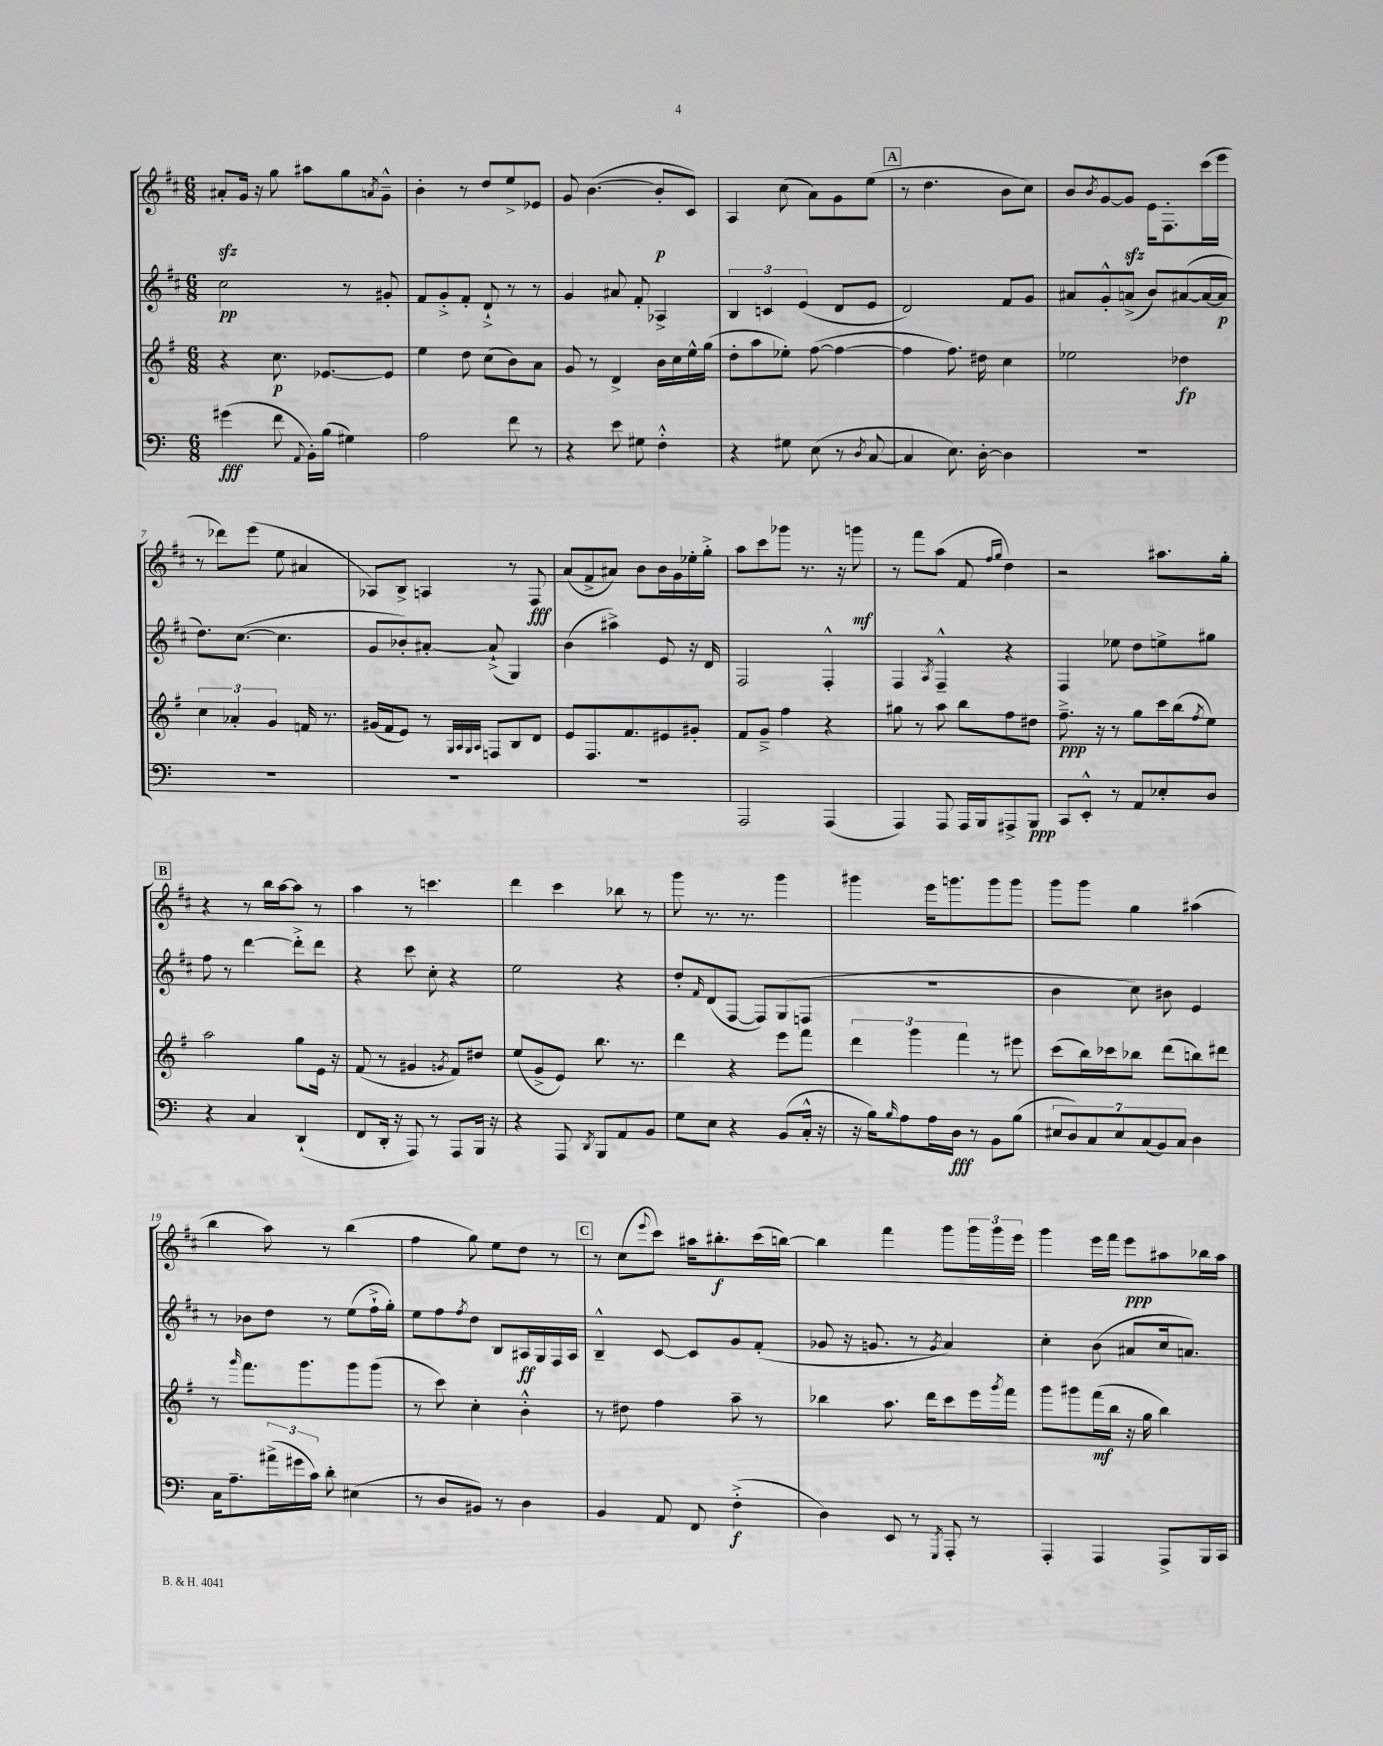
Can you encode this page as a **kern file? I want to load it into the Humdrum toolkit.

**kern	**kern	**kern	**kern
*staff4	*staff3	*staff2	*staff1
*clefF4	*clefG2	*clefG2	*clefG2
*k[]	*k[f#]	*k[f#c#]	*k[f#c#]
*M6/8	*M6/8	*M6/8	*M6/8
(4g#\	4r	2cc#\	8a#'/L
.	.	.	16g/Jk
.	.	.	16r
8f\	8.cc\	.	8gg\
8qqAA/	.	.	.
16BB'\LL)	.	.	8aa#\L
(16B\JJ	[8.e-/L	.	.
4G#\)	.	8r	8gg\
.	.	.	8qa/
.	8e-/]J	8g#'/	8g~^^\J
=	=	=	=
2A\	4ee\	8f#/L	4b'\
.	.	8g'^/	.
.	8dd\	8f#'/J	8r
.	(8cc\L	8d`^/	8dd/L
8f\	8b\)	8r	8ee^/
8r	8a\J	8r	8e-/J
=	=	=	=
4r	8g/	4g/	8g/
.	8r	.	([4.b\
8e\	4d^/	8a#/	.
8G#\	.	8f#'/	.
4F'^^\	16b\LL	4A-^/	8b'/]L
.	16cc\	.	.
.	16ee^^\	.	8c#/J)
.	(16gg\JJ	.	.
=	=	=	=
4r	8dd'\L	6B/	4A/
.	8aa\	.	.
.	.	6c/	.
8G#\	8ee-'\J)	.	(8cc#\
.	.	(6e/	.
(8E\	([8ff#\	.	8a\L)
8r	4ff#\_	8d/L	8g\
8qD/	.	.	.
[8C/	.	8e/J	(8ee\J
=	=	=	=
4C/]	4ff#\]	2d/)	8r
.	.	.	4.dd\
8.E\)	8.ff#\)	.	.
[16D'\	16dd#\	.	.
4D\]	4cc\	8f#/L	8b\L
.	.	8g/J	8cc#\J)
=	=	=	=
2.r	2ee-\	8a#/L	8b/L
.	.	.	8qb/
.	.	8g'^^/	[8g/
.	.	(8a^/J	8g/]J
.	.	8b/L)	16e\LK
.	.	.	8.F#'\
.	4dd-\	([8a#/	.
.	.	16a#/_L	(16ccc#\L
.	.	16a#/]JJ	16eee\JJ
=	=	=	=
2.r	6cc\	8.dd\L)	8r
.	.	.	8ddd-\L)
.	6a-'/	.	.
.	.	([8.cc#\J	.
.	.	.	(8eee\J
.	6g/	.	.
.	.	4.cc#\]	8ee\
.	16f/	.	4a#/
.	8.r	.	.
=	=	=	=
2.r	(16g#/LL	8g/L	8A-/L)
.	16f#/J	.	.
.	8e/J)	8b-'/)	8B^/J
.	8r	[8a#'/J	4A/
.	32qqG/LLL	.	.
.	32qqA/	.	.
.	32qqG/	.	.
.	32qqA/JJJ	.	.
.	8F/L	(8a#`^/]	.
.	8B/	4G/)	8r
.	8d/J	.	8F#/
=	=	=	=
2.r	8e/L	(4b\	(8a/L
.	8.F#/	.	8f#^/
.	.	4aa#^\)	8a#/J)
.	8.f#/	.	.
.	.	.	8b\L
.	8e#/	8e/	16b\L
.	.	.	16g\
.	8g#'/J	16r	16ee-'\
.	.	16d/	16gg'^\JJ
=	=	=	=
2AAA/	8f#/L	2F#/	8aa\L
.	8g~^/J	.	8ccc#\
.	4ff#\	.	8ggg-\J
.	.	.	8.r
(4AAA/	4r	4F#'^^/	.
.	.	.	16r
.	.	.	8ggg\
=	=	=	=
4AAA/)	8gg#\	4F#/	8r
.	8r	.	8fff#\L
.	.	8qA/	.
8AAA/	8aa\	4F#~^^/	(8aa\J
16AAA/LL	8bb\L	.	8f#/
16BBB/J	.	.	.
.	.	.	16qqff#/LL
.	.	.	16qqgg/JJ
8AAA#^/	8ff#\	4r	4dd\)
8BBB/J	8dd#\J	.	.
=	=	=	=
8CC/L	8.ff#~^\	4F#/	2r
8EE'^^/J	.	.	.
.	16r	.	.
8r	8r	8ee-\	.
8AA/L	8gg\L	8dd\L	.
8E-'/	16ccc\L	8ee^\	8.aa#\L
.	(16bb\J	.	.
.	8qff#/	.	.
8D/J	8ee\J)	8gg#\J	.
.	.	.	16gg'\Jk
=	=	=	=
4r	2aa\	8ff#\	4r
.	.	8r	.
4C/	.	[4ddd\	8r
.	.	.	16bb\LL
.	.	.	[16aa\J
(4DD`/	8gg\L	8ddd'^\]L	8aa\]J
.	16e\Jk	8ddd\J	8r
.	16r	.	.
=	=	=	=
8FF/L	(8f#/	4r	4aa\
16DD'/Jk	8r	.	.
16r	.	.	.
8AAA/)	4g#/	8ccc#\	8r
8r	.	8cc#'\	4.ccc\
.	8qg/	.	.
8AAA/L	8f#/L)	4r	.
16BBB/Jk	8dd#/J	.	.
16r	.	.	.
=	=	=	=
4r	(8ee/L	2ee\	4ddd\
.	8g^/	.	.
8AAA/	8e/J)	.	4ccc#\
8qDD/	.	.	.
8BBB/L	8.bb\	.	.
8AA/	.	4r	8bb-\
.	8.r	.	.
8BB/J	.	.	8r
=	=	=	=
8G\L	4ddd\	8dd'/L	8ggg\
.	.	16qqf#/	.
8E\J	.	(8d/	8.r
4r	4r	[8F#/J	.
.	.	.	8.r
.	.	8F#/]L)	.
(8BB/L	8eee\L	(8G/	4ggg\
16C'^^/Jk	8fff#\J	8F/J	.
16r	.	.	.
=	=	=	=
16r	6ddd\	2.r	4ggg#\
16B\LK)	.	.	.
16qqB/	.	.	.
8A\	.	.	.
.	6ggg\	.	.
16A\L	.	.	16eee\LK
16D\JJ	.	.	8.ggg\
.	6fff#\	.	.
8r	.	.	.
8BB\L	8r	.	8ggg\
(8B\J	8eee#\	.	8ggg\J
=	=	=	=
14E#/L	(8ccc\L	4b\	8ggg\L
14D/)	.	.	.
.	16bb\L)	.	8ggg\J
14C/	.	.	.
.	16ccc-\J	.	.
14E#/	.	.	.
.	8bb-\J	8cc#\)	4gg\
(14C/	.	.	.
14BB/)	.	.	.
.	(8ddd\L	8b#\	.
14C/J	.	.	.
4D\	8bb\)	4e/	(4aa#\
.	8ddd#\J	.	.
=	=	=	=
16C\LK	8r	8r	4bb\
8.A~\	.	.	.
.	16qqggg/	.	.
.	8.fff#\L	8b-\L	.
(24a#^\L	.	8dd\J	8aa\)
24g#\	.	.	.
.	8.ggg\	.	.
24c\JJ)	.	.	.
8d'\	.	8r	8r
(4E#\	8ggg\	(8ee\L	(4bb\
.	(8ggg\J	16ff#`^\L	.
.	.	16gg'\JJ)	.
=	=	=	=
8r	8r	8ee\L	4ff#\
8D/L	8ccc\)	8ff#\	.
.	.	8qff#/	.
8BB#/J)	4cc'\	8dd\J	8gg\)
8r	.	8B/L	8ee\L
4D\	4b'^^\	16A#/L	8dd\J
.	.	16G/	.
.	.	16F#/	8r
.	.	16A#/JJ	.
=	=	=	=
4BB/	8r	4B~^^/	8r
.	8dd#\	.	(8cc#\L
.	.	.	8qqeee/
8AA/	4ff#\	[8c#/	8ccc#\J)
8FF/	.	8c#/]L	16aa#\LK
.	.	.	8.bb#'\
(4F'^\	8aa~\	8g/	.
.	8r	(8f#'/J	(16ccc#\L
.	.	.	[16bb\JJ)
=	=	=	=
4D\)	4bb-\	8g-/	4bb\]
.	.	16r	.
.	.	8.g/	.
8EE/	8.aa\	.	4fff#\
8r	.	8r	.
.	16ddd\LK	.	.
8qGGG/	.	8qg/	.
8AAA'/	8ccc\	4a/)	8ggg\L
8r	16eee\L	.	24ggg\L
.	.	.	24ggg\
.	8qggg/	.	.
.	16fff#\JJ	.	.
.	.	.	24eee\JJ
=	=	=	=
4AAA'/	8ggg\L	4cc#'\	4ggg\
.	8ggg#\	.	.
4AAA/	(16fff#\L	(8b\	16eee\LL
.	16bb\JJ	.	16fff#\JJ
.	16r	8a#/L	8eee\L
.	16gg\	.	.
8AAA^/L	4bb\)	16cc#/k	8aa#\
.	.	8.a/J)	.
16BBB/L	.	.	16bb-\L
16CC/JJ	.	.	16aa#\JJ
==	==	==	==
*-	*-	*-	*-
